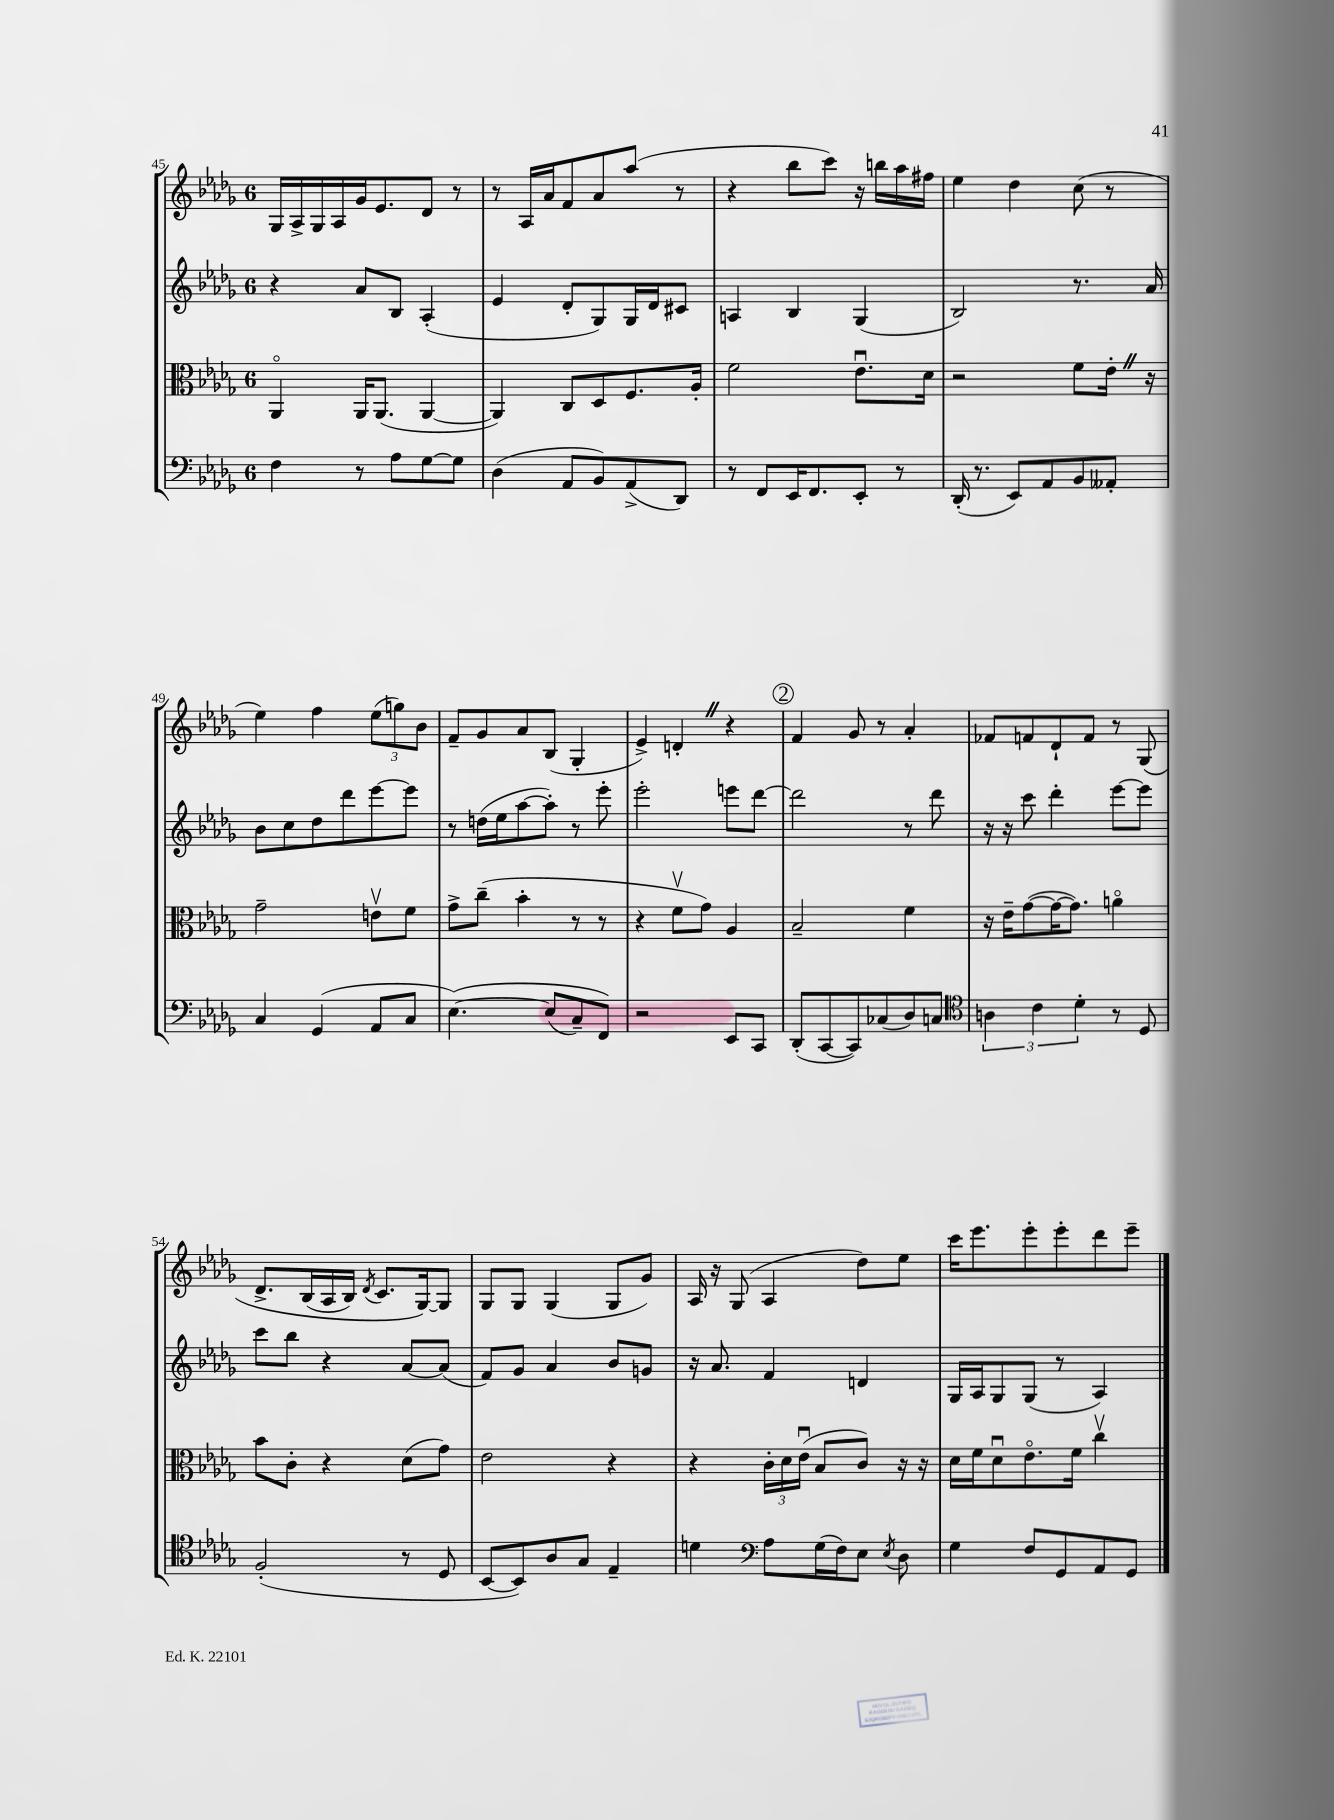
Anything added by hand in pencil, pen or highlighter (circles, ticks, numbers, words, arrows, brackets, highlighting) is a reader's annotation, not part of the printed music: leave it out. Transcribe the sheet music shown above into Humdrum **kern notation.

**kern	**kern	**kern	**kern
*part4	*part3	*part2	*part1
*staff4	*staff3	*staff2	*staff1
*clefF4	*clefC3	*clefG2	*clefG2
*k[b-e-a-d-g-]	*k[b-e-a-d-g-]	*k[b-e-a-d-g-]	*k[b-e-a-d-g-]
*M6/8	*M6/8	*M6/8	*M6/8
=45	=45	=45	=45
4F\	4AA-/	4r	16G-/LL
.	.	.	16A-^/
.	.	.	16G-/
.	.	.	16A-/
8r	16AA-/KL	8a-/L	16g-/J
.	(8.AA-/J	.	8.e-/
8A-\L	.	8B-/J	.
[8G-\	[4AA-/	(4A-'/	8d-/J
8G-\J]	.	.	8r
=46	=46	=46	=46
(4D-\	4AA-/])	4e-/	8r
.	.	.	16A-/LL
.	.	.	16a-/J
8AA-/L	8C/L	8d-'/L	8f/
8BB-/)	8D-/	8G-/)	8a-/
(8AA-^/	8.F/	16G-/L	(8aa-/J
.	.	16d-/J	.
8DD-/J)	.	8c#X/J	8r
.	16A-'/Jk	.	.
=47	=47	=47	=47
8r	2f\	4An/	4r
8FF/L	.	.	.
16EE-/K	.	4B-/	8bb-\L
8.FF/	.	.	.
.	.	.	8ccc\J)
8EE-'/J	8.e-u\L	(4G-/	16r
.	.	.	16bbn\LL
8r	.	.	16aa-\
.	16d-\Jk	.	16ff#X\JJ
=48	=48	=48	=48
(16DD-'/	2r	2B-/)	4ee-\
8.r	.	.	.
8EE-/L)	.	.	4dd-\
8AA-/	.	.	.
8BB-/	8f\L	8.r	(8cc\
8AA--X'/J	16e-'Z\Jk	.	8r
.	16r	16a-/	.
!!LO:LB:g=z
=49	=49	=49	=49
4C/	2g-~\	8b-\L	4ee-\)
.	.	8cc\	.
(4GG-/	.	8dd-\	4ff\
.	.	8ddd-\	.
8AA-/L	8env\L	[8eee-\	(12ee-\L
.	.	.	12ggn\)
8C/J	8f\J	8eee-\J]	.
.	.	.	12b-\J
=50	=50	=50	=50
([4.E-\)	8g-^\L	8r	8f~/L
.	(8cc~\J	(16ddn\LL	8g-/
.	.	16ee-\J	.
.	4b-'\	[8aa-\	8a-/
(8E-/L]	.	8aa-'\J])	(8B-/J
8C~/)	8r	8r	4G-'/
8FF/J)	8r	8eee-'\	.
=51	=51	=51	=51
2r	4r	2eee-'\	4e-^/)
.	8fv\L	.	4dn'Z/
.	8g-\J)	.	.
8EE-/L	4A-/	8eeen\L	4r
8CC/J	.	[8ddd-\J	.
!!LO:REH:place=s1:t=2
=52	=52	=52	=52
(8DD-'/L	2B-~/	2ddd-\]	4f/
[8CC/	.	.	.
8CC/])	.	.	8g-/
(8C-X/	.	.	8r
8D-/)	4f\	8r	4a-'/
8Cn/J	.	8ddd-\	.
=53	=53	=53	=53
*clefC4	*	*	*
6An\	16r	16r	8f-X/L
.	16e-~\KL	16r	.
.	([8g-\	8ccc\	8fn/
6c\	.	.	.
.	16g-\K_	4ddd-'\	8d-`/
.	8.g-\J])	.	.
6d-'\	.	.	.
.	.	.	8f/J
8r	4an\	[8eee-\L	8r
8D-/	.	8eee-\J]	(8G-/
!!LO:LB:g=z
=54	=54	=54	=54
(2F'/	8b-\L	8ccc\L	8.d-^/L
.	8c'\J	8bb-\J	.
.	.	.	(16B-/L
.	4r	4r	16A-/
.	.	.	16B-/JJ)
.	.	.	8qd-/
.	.	.	8.c/L
8r	(8d-\L	[8a-/L	.
.	.	.	[16G-/k)
8D-/	8g-\J)	(8a-/J]	8G-/J]
=55	=55	=55	=55
[8BB-/L	2e-\	8f/L)	8G-/L
8BB-/])	.	8g-/J	8G-/J
8A-/	.	4a-/	(4G-/
8G-/J	.	.	.
4E-~/	4r	8b-/L	8G-/L
.	.	8gn/J	8g-/J)
=56	=56	=56	=56
4dn\	4r	16r	16A-/
.	.	8.a-/	16r
.	.	.	(8G-/
*clefF4	*	*	*
8A-\L	24c'\LL	4f/	4A-/
.	24d-\	.	.
.	(24e-u\JJ	.	.
(16G-\L	8B-/L	.	.
16F\J)	.	.	.
8E-\J	8c/J)	4dn/	8dd-\L)
8qE-/	.	.	.
8D-\	16r	.	8ee-\J
.	16r	.	.
=57	=57	=57	=57
4G-\	16d-\LL	16G-/LL	16ccc\KL
.	16f\J	16A-/J	8.eee-\
.	8d-u\	8G-/	.
8F/L	8.e-\	(8G-/J	8eee-'\
8GG-/	.	8r	8eee-'\
.	16f\Jk	.	.
8AA-/	4ccv\	4A-/)	8ddd-\
8GG-/J	.	.	8eee-~\J
==	==	==	==
*-	*-	*-	*-
